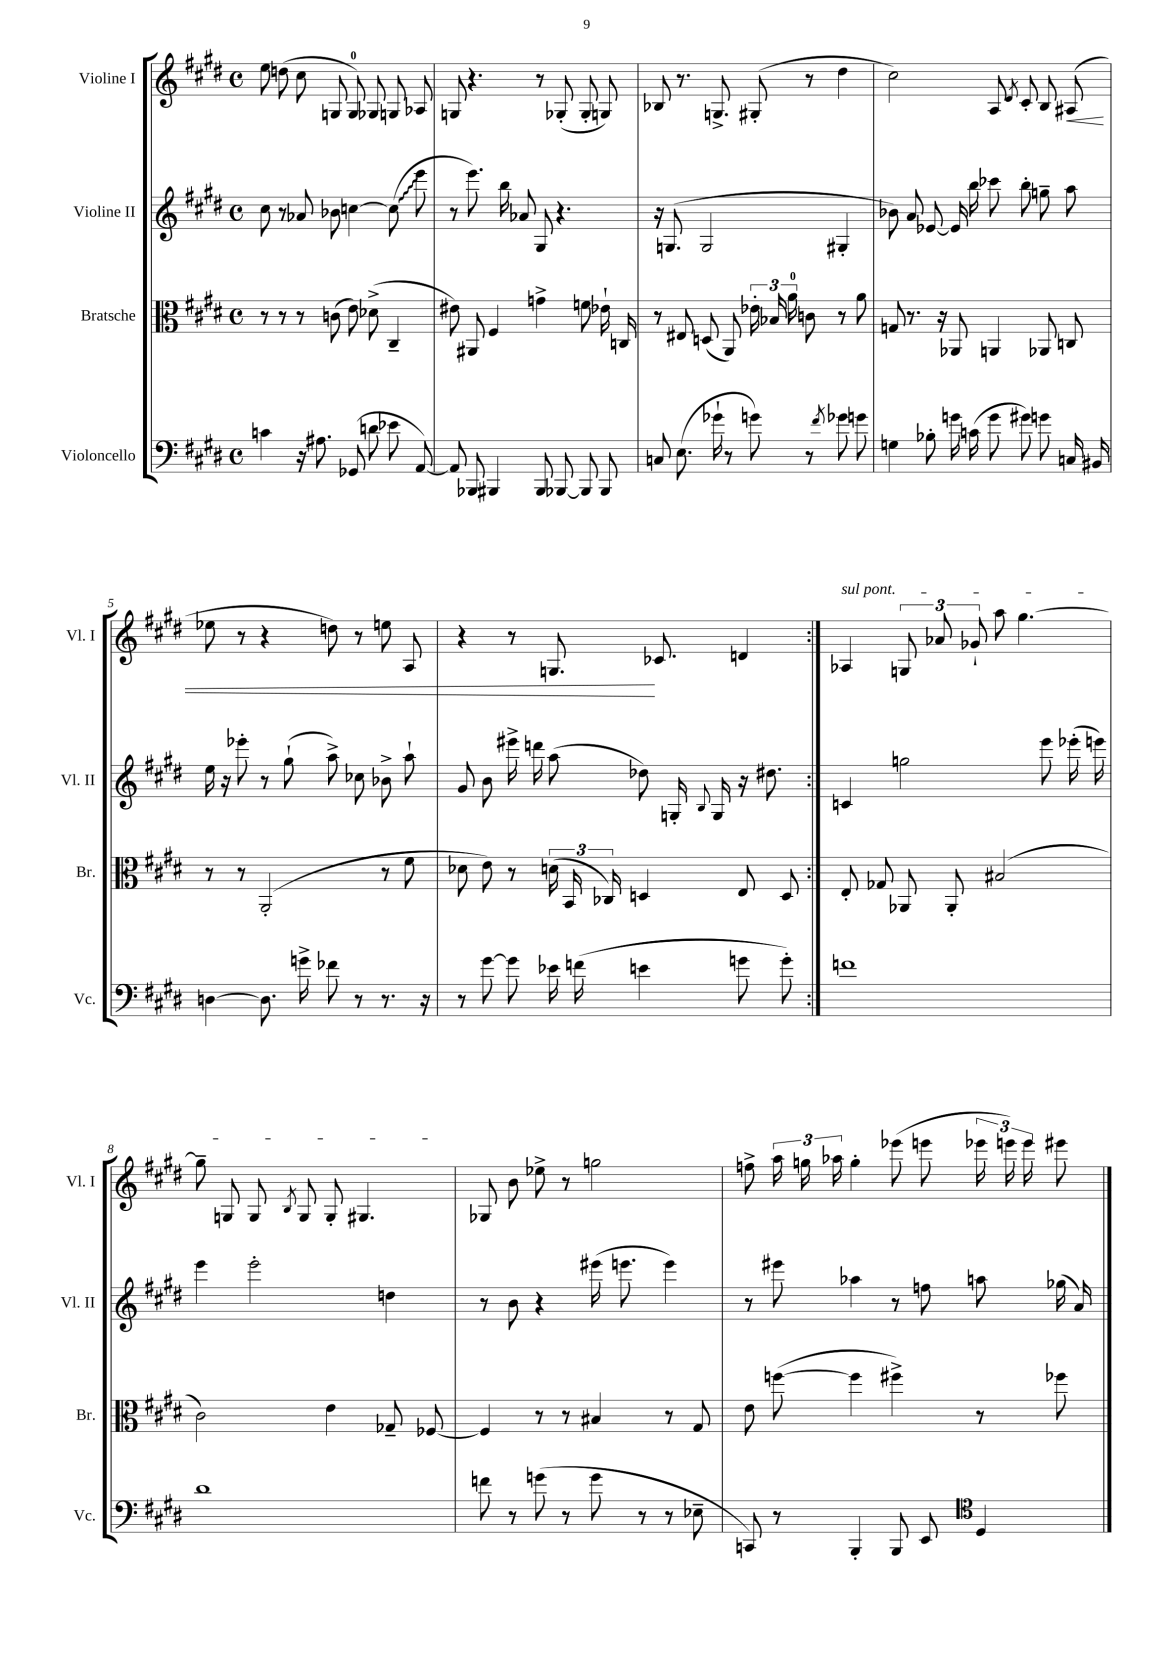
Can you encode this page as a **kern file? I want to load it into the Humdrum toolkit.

**kern	**kern	**kern	**kern
*staff4	*staff3	*staff2	*staff1
*clefF4	*clefC3	*clefG2	*clefG2
*k[f#c#g#d#]	*k[f#c#g#d#]	*k[f#c#g#d#]	*k[f#c#g#d#]
*M4/4	*M4/4	*M4/4	*M4/4
*met(c)	*met(c)	*met(c)	*met(c)
4c\	8r	8cc#\	8ee\
.	8r	8r	(8dd\
16r	8r	8a-/	8cc#\
8.A#\	.	.	.
.	(8c\	8b-\	8G/
(8GG-/	8e\)	[4cc\	8G/)
8d\	(8d-^\	.	8G-/
8e-\	4C#~/	(8cc\]	8G/
[8AA/)	.	8eee\	8A-/
=	=	=	=
8AA/]	8e#\)	8r	8G/
8BBB-/	8AA#/	8.eee\)	4.r
4BBB#/	4F#/	.	.
.	.	16bb\	.
.	.	8a-/	.
8BBB#/	4g^\	8G#/	8r
[8BBB-/	.	4.r	(8G-'/
8BBB-/]	8f\	.	8G-'/
8BBB-/	16e-`\	.	8G/)
.	16C/	.	.
=	=	=	=
8C/	8r	16r	8B-/
.	.	(8.G/	.
(8.E\	8E#/	.	8.r
.	(8D/	2G/	.
16g-`\	.	.	8.G^/
8r	8AA/)	.	.
8g\)	24e-'\	.	(8G#'/
.	24B-/	.	.
.	24a\	.	.
8r	8c\	.	8r
8qf#/	.	.	.
8g-\	8r	4G#'/	4dd#\
8g\	8a\	.	.
=	=	=	=
4G\	8G/	8b-\)	2cc#\)
.	8.r	8a/	.
8B-'\	.	[8e-/	.
.	16r	.	.
16g\	8AA-/	16e-/]	.
(16c\	.	16bb\	.
8g\	4AA/	8ccc-\	8A/
.	.	.	8qd#/
8g#\)	.	8bb'\	8c#'/
8g\	8AA-/	8gg~\	8B/
16C/	8C/	8aa\	(8A#/
16BB#/	.	.	.
=	=	=	=
[4D\	8r	16ee\	8ee-\
.	.	16r	.
.	8r	8eee-'\	8r
8.D\]	(2AA'/	8r	4r
.	.	(8gg#`\	.
16g^\	.	.	.
8f-\	.	8aa^\)	8dd\)
8r	.	8cc-\	8r
8.r	8r	8b-^\	8ee\
.	8f#\	8aa`\	8A/
16r	.	.	.
=	=	=	=
8r	8d-\	8g#/	4r
[8g#\	8e\)	8b\	.
8g#\]	8r	16eee#^\	8r
.	.	16ddd\	.
16e-\	(24d\	(8aa\	8.G/
.	24BB/	.	.
(16f\	.	.	.
.	24C-/)	.	.
4e\	4D/	8dd-\)	.
.	.	.	8.c-/
.	.	16G'/	.
.	.	8qqB/	.
.	.	16G/	.
8g\	8E/	16r	4d/
.	.	8.dd#\	.
8g'\)	8D/	.	.
=:|!	=:|!	=:|!	=:|!
1f	8E'/	4c/	4A-/
.	8G-/	.	.
.	8AA-/	2gg\	12G/
.	.	.	12a-/
.	8AA-'/	.	.
.	.	.	12g-`/
.	(2B#/	.	8aa\
.	.	.	[4.gg#\
.	.	8eee\	.
.	.	(16eee-'\	.
.	.	16eee\)	.
=	=	=	=
1d#	2c#\)	4eee\	8gg#~\]
.	.	.	8G/
.	.	2eee'\	8G/
.	.	.	8qB/
.	.	.	8G/
.	4e\	.	8G'/
.	.	.	4.G#/
.	8G-~/	4dd\	.
.	[8F-/	.	.
=	=	=	=
8f\	4F-/]	8r	8G-/
8r	.	8b\	8b\
(8g\	8r	4r	8ee-^\
8r	8r	.	8r
8g\	4B#/	(16eee#\	2gg\
.	.	8.eee\	.
8r	.	.	.
8r	8r	4eee\)	.
8E-~\	8G#/	.	.
=	=	=	=
8CC/)	8e\	8r	8ff^\
8r	([8ff\	8eee#\	24aa\
.	.	.	24gg\
.	.	.	24aa-\
4BBB'/	4ff\]	4aa-\	4gg'\
8BBB/	4ff#^\)	8r	(8eee-\
8EE/	.	8ff\	8eee\
*clefC4	*	*	*
4D#/	8r	8aa\	24eee-\
.	.	.	24eee\)
.	.	.	24eee\
.	8ff-\	(16gg-\	8eee#\
.	.	16a/)	.
==	==	==	==
*-	*-	*-	*-
